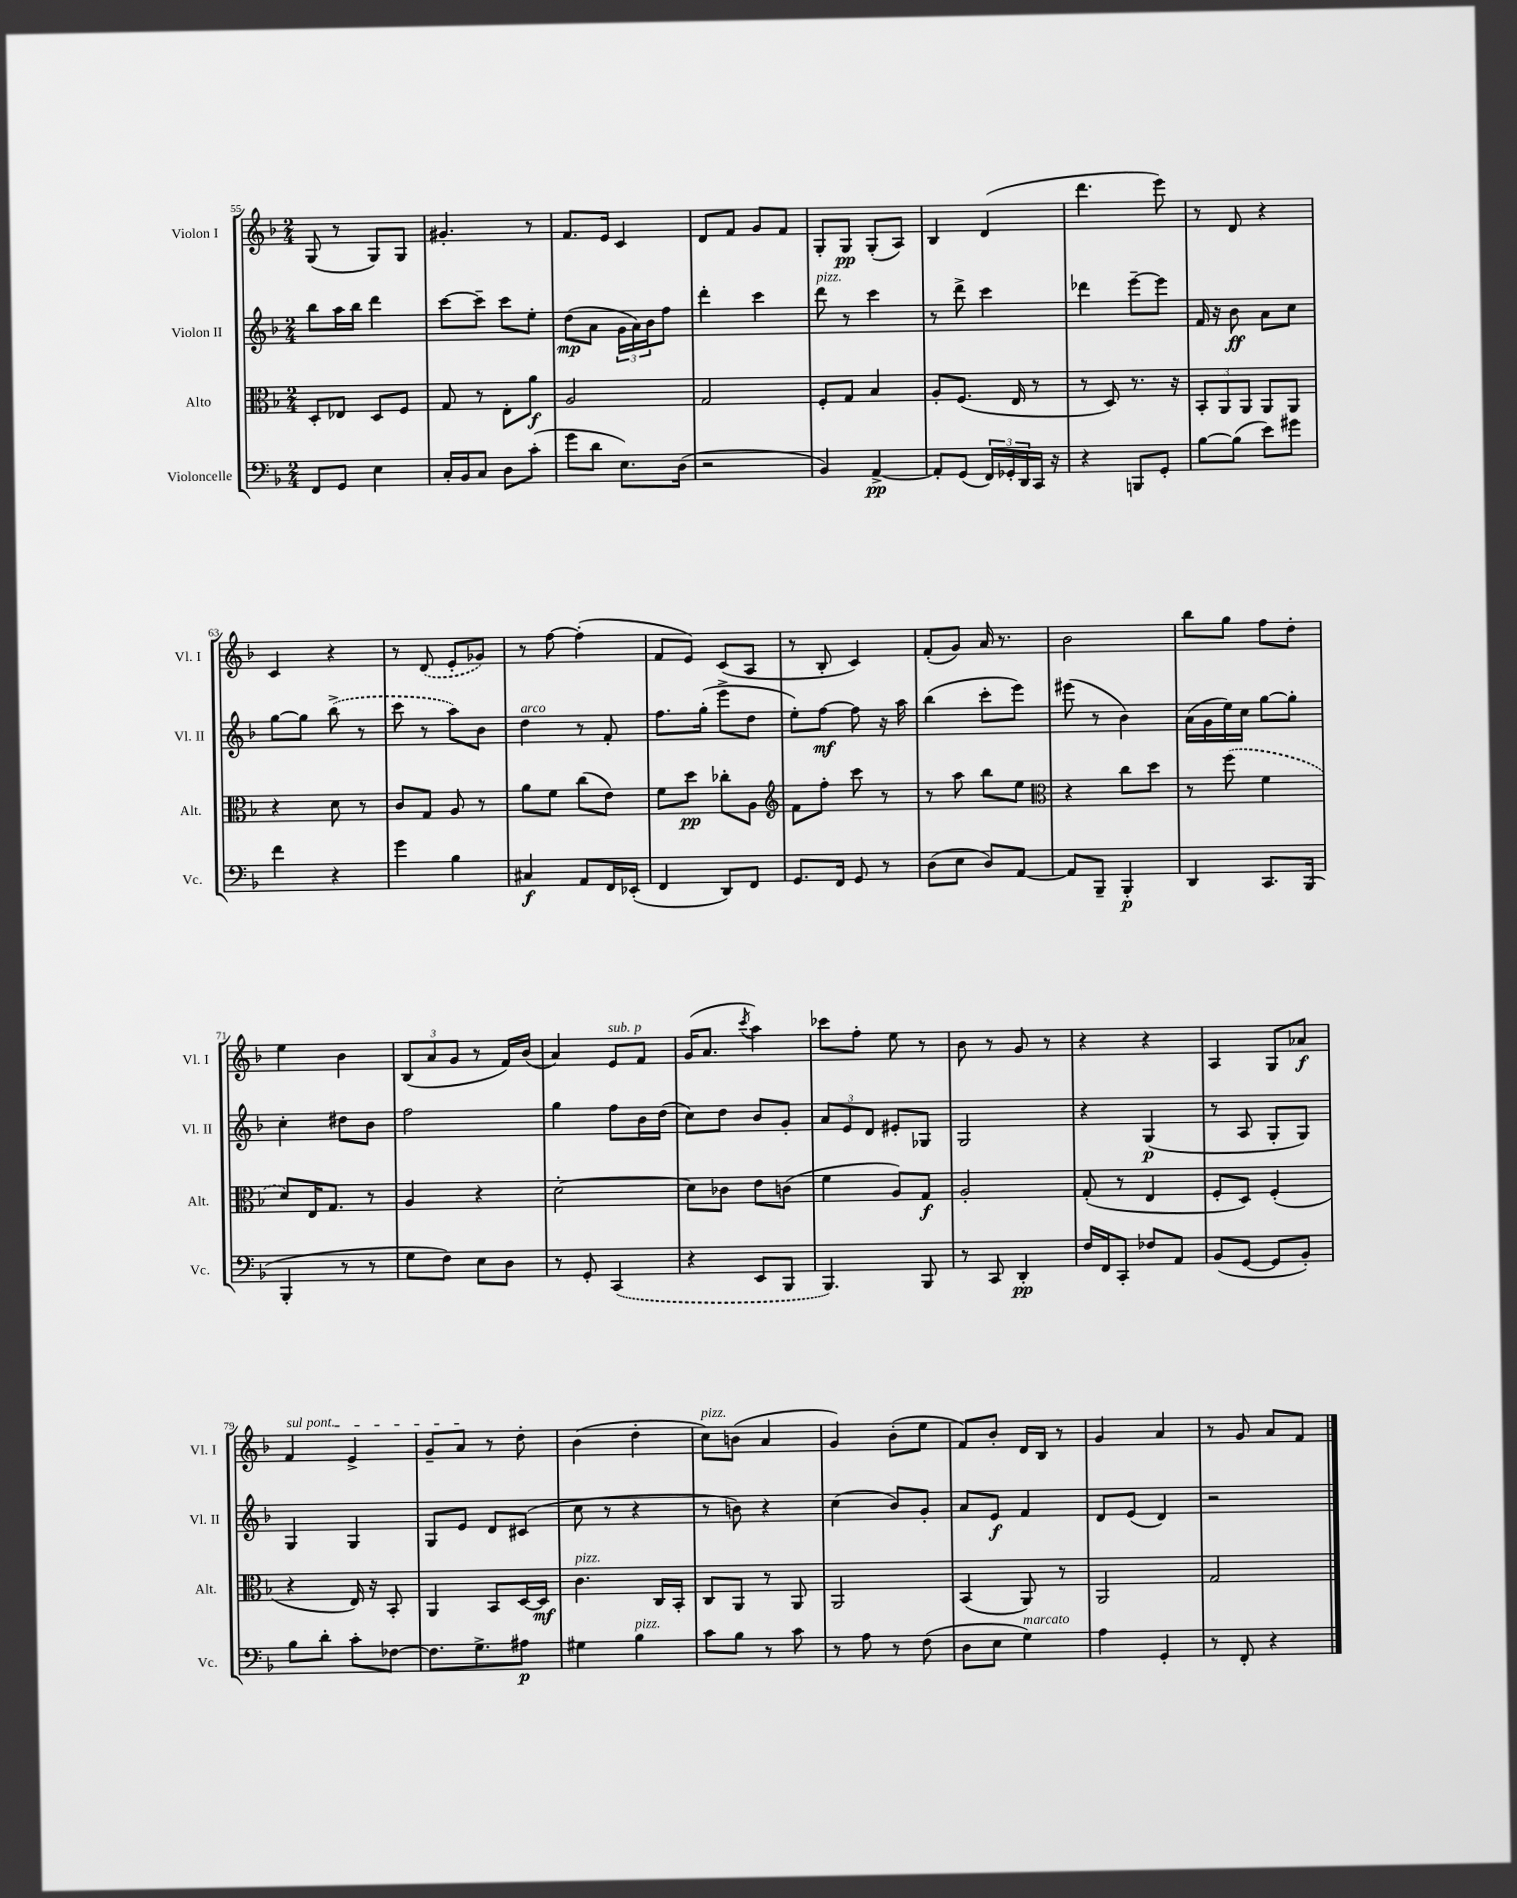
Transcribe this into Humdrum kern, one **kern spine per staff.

**kern	**dynam	**kern	**dynam	**kern	**dynam	**kern	**dynam
*part4	*part4	*part3	*part3	*part2	*part2	*part1	*part1
*staff4	*staff4	*staff3	*staff3	*staff2	*staff2	*staff1	*staff1
*I"Violoncelle	*	*I"Alto	*	*I"Violon II	*	*I"Violon I	*
*I'Vc.	*	*I'Alt.	*	*I'Vl. II	*	*I'Vl. I	*
*clefF4	*	*clefC3	*	*clefG2	*	*clefG2	*
*k[b-]	*	*k[b-]	*	*k[b-]	*	*k[b-]	*
*M2/4	*	*M2/4	*	*M2/4	*	*M2/4	*
=55	=55	=55	=55	=55	=55	=55	=55
8FF/L	.	8D'/L	.	8bb-\L	.	(8G/	.
8GG/J	.	8E-X/J	.	16aa\L	.	8r	.
.	.	.	.	16bb-\JJ	.	.	.
4E\	.	8D/L	.	4ddd\	.	8G/L)	.
.	.	8F/J	.	.	.	8G/J	.
=56	=56	=56	=56	=56	=56	=56	=56
16C'/LL	.	8G/	.	[8ccc\L	.	4.g#X'/	.
16BB-/J	.	.	.	.	.	.	.
8C/J	.	8r	.	8ccc~\J]	.	.	.
8D\L	.	8E'\L	.	8ccc\L	.	.	.
(8c'\J	.	8a\J	f	8ee'\J	.	8r	.
=57	=57	=57	=57	=57	=57	=57	=57
8g\L	.	2A/	.	(8dd\L	mp	8.f/L	.
8d\J	.	.	.	8a\J	.	.	.
.	.	.	.	.	.	16e/Jk	.
8.E\L)	.	.	.	24g\LL	.	4c/	.
.	.	.	.	24a\)	.	.	.
.	.	.	.	24b-\J	.	.	.
.	.	.	.	8ff\J	.	.	.
(16D\Jk	.	.	.	.	.	.	.
=58	=58	=58	=58	=58	=58	=58	=58
2r	.	2G/	.	4ddd'\	.	8d/L	.
.	.	.	.	.	.	8f/J	.
.	.	.	.	4ccc\	.	8g/L	.
.	.	.	.	.	.	8f/J	.
=59	=59	=59	=59	=59	=59	=59	=59
!	!	!	!	!LO:TX:a:i:t=pizz.	!	!	!
4BB-/)	.	8F'/L	.	8ddd\	.	8G'/L	.
.	.	8G/J	.	8r	.	8G/J	pp
[4AA^/	pp	4B-/	.	4ccc\	.	(8G'/L	.
.	.	.	.	.	.	8A/J)	.
=60	=60	=60	=60	=60	=60	=60	=60
8AA'/L]	.	8A'/L	.	8r	.	4B-/	.
(8GG/J	.	(8.F/J	.	8ddd^\	.	.	.
24FF/LL)	.	.	.	4ccc\	.	(4d/	.
24GG-X'/	.	.	.	.	.	.	.
.	.	16E/	.	.	.	.	.
24DD/	.	.	.	.	.	.	.
16CC/JJ	.	8r	.	.	.	.	.
16r	.	.	.	.	.	.	.
=61	=61	=61	=61	=61	=61	=61	=61
4r	.	8r	.	4ddd-X\	.	4.ddd\	.
.	.	8D/)	.	.	.	.	.
8BBBn/L	.	8.r	.	[8eee~\L	.	.	.
8GG'/J	.	.	.	8eee\J]	.	8eee\)	.
.	.	16r	.	.	.	.	.
=62	=62	=62	=62	=62	=62	=62	=62
[8B-\L	.	12BB-'/L	.	16f/	.	8r	.
.	.	.	.	16r	.	.	.
.	.	12AA/	.	.	.	.	.
(8B-\J]	.	.	.	8b-\	ff	8d/	.
.	.	12AA/J	.	.	.	.	.
8e\L)	.	8AA/L	.	8a\L	.	4r	.
8g#X\J	.	8AA/J	.	8cc\J	.	.	.
!!LO:LB:g=z
=63	=63	=63	=63	=63	=63	=63	=63
4f\	.	4r	.	[8gg\L	.	4c/	.
.	.	.	.	8gg\J]	.	.	.
4r	.	8d\	.	(8bb-^\	.	4r	.
.	.	8r	.	8r	.	.	.
=64	=64	=64	=64	=64	=64	=64	=64
4g\	.	8c/L	.	8ccc\	.	8r	.
.	.	8G/J	.	8r	.	(8d/	.
4B-\	.	8A/	.	8aa\L)	.	8e'/L	.
.	.	8r	.	8b-\J	.	8g-X/J)	.
=65	=65	=65	=65	=65	=65	=65	=65
!	!	!	!	!LO:TX:a:i:t=arco	!	!	!
4C#X/	f	8a\L	.	4dd\	.	8r	.
.	.	8f\J	.	.	.	[8ff\	.
8AA/L	.	(8cc\L	.	8r	.	(4ff'\]	.
16FF/L	.	8e\J)	.	8f'/	.	.	.
(16EE-X'/JJ	.	.	.	.	.	.	.
=66	=66	=66	=66	=66	=66	=66	=66
4FF/	.	8f\L	.	8.ff\L	.	8f/L	.
.	.	8dd\J	pp	.	.	8e/J)	.
.	.	.	.	(16gg'\Jk	.	.	.
8DD/L)	.	8cc-X'\L	.	8eee^\L	.	(8c/L	.
8FF/J	.	8A\J	.	8dd\J	.	8A/J	.
=67	=67	=67	=67	=67	=67	=67	=67
*	*	*clefG2	*	*	*	*	*
8.GG/L	.	8f\L	.	8ee'\L)	.	8r	.
.	.	8ff'\J	.	[8ff\J	mf	8B-'/	.
16FF/Jk	.	.	.	.	.	.	.
8GG/	.	8ccc\	.	8ff\]	.	4c/)	.
8r	.	8r	.	16r	.	.	.
.	.	.	.	16aa\	.	.	.
=68	=68	=68	=68	=68	=68	=68	=68
(8D\L	.	8r	.	(4bb-\	.	(8f'/L	.
8E\J	.	8aa\	.	.	.	8g/J)	.
8D/L)	.	8bb-\L	.	8ccc'\L	.	16a/	.
.	.	.	.	.	.	8.r	.
[8AA/J	.	8ee\J	.	8eee\J)	.	.	.
=69	=69	=69	=69	=69	=69	=69	=69
*	*	*clefC3	*	*	*	*	*
8AA/L]	.	4r	.	(8eee#X\	.	2b-\	.
8BBB-~/J	.	.	.	8r	.	.	.
4BBB-'/	p	8cc\L	.	4b-\)	.	.	.
.	.	8dd\J	.	.	.	.	.
=70	=70	=70	=70	=70	=70	=70	=70
4DD/	.	8r	.	(16a\LL	.	8bb-\L	.
.	.	.	.	16g\	.	.	.
.	.	(8ff\	.	16ee\)	.	8gg\J	.
.	.	.	.	16cc\JJ	.	.	.
8.CC/L	.	4f\	.	[8gg\L	.	8ff\L	.
.	.	.	.	8gg'\J]	.	8dd'\J	.
(16BBB-/Jk	.	.	.	.	.	.	.
!!LO:LB:g=z
=71	=71	=71	=71	=71	=71	=71	=71
4BBB-'/	.	8d/L)	.	4cc'\	.	4ee\	.
.	.	16E/K	.	.	.	.	.
.	.	8.G/J	.	.	.	.	.
8r	.	.	.	8dd#X\L	.	4b-\	.
8r	.	8r	.	8b-\J	.	.	.
=72	=72	=72	=72	=72	=72	=72	=72
8G\L	.	4A/	.	2ff\	.	(12B-/L	.
.	.	.	.	.	.	12a/	.
8F\J)	.	.	.	.	.	.	.
.	.	.	.	.	.	12g/J	.
8E\L	.	4r	.	.	.	8r	.
8D\J	.	.	.	.	.	16f/LL)	.
.	.	.	.	.	.	(16b-/JJ	.
=73	=73	=73	=73	=73	=73	=73	=73
8r	.	[2d'\	.	4gg\	.	4a/)	.
8GG'/	.	.	.	.	.	.	.
!	!	!	!	!	!	!LO:TX:a:i:t=sub. p	!
(4CC/	.	.	.	8ff\L	.	8e/L	.
.	.	.	.	16b-\L	.	8f/J	.
.	.	.	.	(16dd\JJ	.	.	.
=74	=74	=74	=74	=74	=74	=74	=74
4r	.	8d\L]	.	8cc\L)	.	(16g/KL	.
.	.	.	.	.	.	8.a/J	.
.	.	8c-X\J	.	8dd\J	.	.	.
.	.	.	.	.	.	8qccc/	.
8EE/L	.	8e\L	.	8b-/L	.	4aa\)	.
8BBB-/J	.	(8cn\J	.	8g'/J	.	.	.
=75	=75	=75	=75	=75	=75	=75	=75
4.BBB-/)	.	4f\	.	12a/L	.	8ccc-X\L	.
.	.	.	.	12e/	.	.	.
.	.	.	.	.	.	8ff'\J	.
.	.	.	.	12d/J	.	.	.
.	.	8A/L)	.	8e#X'/L	.	8ee\	.
8BBB-/	.	8G/J	f	8G-X/J	.	8r	.
=76	=76	=76	=76	=76	=76	=76	=76
8r	.	2A'/	.	2G/	.	8b-\	.
8CC/	.	.	.	.	.	8r	.
4DD'/	pp	.	.	.	.	8g/	.
.	.	.	.	.	.	8r	.
=77	=77	=77	=77	=77	=77	=77	=77
16F/LL	.	(8G'/	.	4r	.	4r	.
16FF/J	.	.	.	.	.	.	.
8CC'/J	.	8r	.	.	.	.	.
8F-X/L	.	4E/	.	(4G/	p	4r	.
8AA/J	.	.	.	.	.	.	.
=78	=78	=78	=78	=78	=78	=78	=78
(8BB-/L	.	8F'/L	.	8r	.	4A/	.
[8GG/J	.	8D/J)	.	8A/	.	.	.
8GG/L]	.	(4F'/	.	8G'/L	.	8G/L	.
8BB-'/J)	.	.	.	8G/J)	.	8a-X/J	f
!!LO:LB:g=z
=79	=79	=79	=79	=79	=79	=79	=79
!	!	!	!	!	!	!LO:TX:a:i:t=sul pont.	!
8B-\L	.	4r	.	4G/	.	4f/	.
8d'\J	.	.	.	.	.	.	.
8c'\L	.	16E/)	.	4G/	.	4e^/	.
.	.	16r	.	.	.	.	.
[8F-X\J	.	8BB-'/	.	.	.	.	.
=80	=80	=80	=80	=80	=80	=80	=80
8.F-\L]	.	4AA/	.	8G/L	.	8g~/L	.
.	.	.	.	8e/J	.	8a/J	.
8.G^\	.	.	.	.	.	.	.
.	.	8BB-/L	.	8d/L	.	8r	.
8A#X\J	p	[16D/L	.	(8c#X/J	.	8dd'\	.
.	.	16D/JJ]	mf	.	.	.	.
=81	=81	=81	=81	=81	=81	=81	=81
!	!	!LO:TX:a:i:t=pizz.	!	!	!	!	!
4G#X\	.	4.c\	.	8cc\	.	(4b-\	.
.	.	.	.	8r	.	.	.
!LO:TX:a:i:t=pizz.	!	!	!	!	!	!	!
4B-\	.	.	.	4r	.	4dd'\	.
.	.	16C/LL	.	.	.	.	.
.	.	16BB-'/JJ	.	.	.	.	.
=82	=82	=82	=82	=82	=82	=82	=82
!	!	!	!	!	!	!LO:TX:a:i:t=pizz.	!
8c\L	.	8C/L	.	8r	.	8cc\L)	.
8B-\J	.	8AA/J	.	8bn\)	.	(8bn\J	.
8r	.	8r	.	4r	.	4a/	.
8c\	.	8AA/	.	.	.	.	.
=83	=83	=83	=83	=83	=83	=83	=83
8r	.	2AA/	.	(4cc\	.	4g/)	.
8A\	.	.	.	.	.	.	.
8r	.	.	.	8b-/L)	.	(8b-'\L	.
(8F\	.	.	.	8g'/J	.	8ee\J	.
=84	=84	=84	=84	=84	=84	=84	=84
8D\L	.	(4BB-/	.	8a/L	.	8f/L)	.
8E\J	.	.	.	8e/J	f	8b-'/J	.
!LO:TX:a:i:t=marcato	!	!	!	!	!	!	!
4G\)	.	8AA/)	.	4f/	.	16d/LL	.
.	.	.	.	.	.	16B-/JJ	.
.	.	8r	.	.	.	8r	.
=85	=85	=85	=85	=85	=85	=85	=85
4A\	.	2AA/	.	8d/L	.	4g/	.
.	.	.	.	(8e/J	.	.	.
4GG'/	.	.	.	4d/)	.	4a/	.
=86	=86	=86	=86	=86	=86	=86	=86
8r	.	2G/	.	2r	.	8r	.
8FF'/	.	.	.	.	.	8g/	.
4r	.	.	.	.	.	8a/L	.
.	.	.	.	.	.	8f/J	.
==	==	==	==	==	==	==	==
*-	*-	*-	*-	*-	*-	*-	*-
